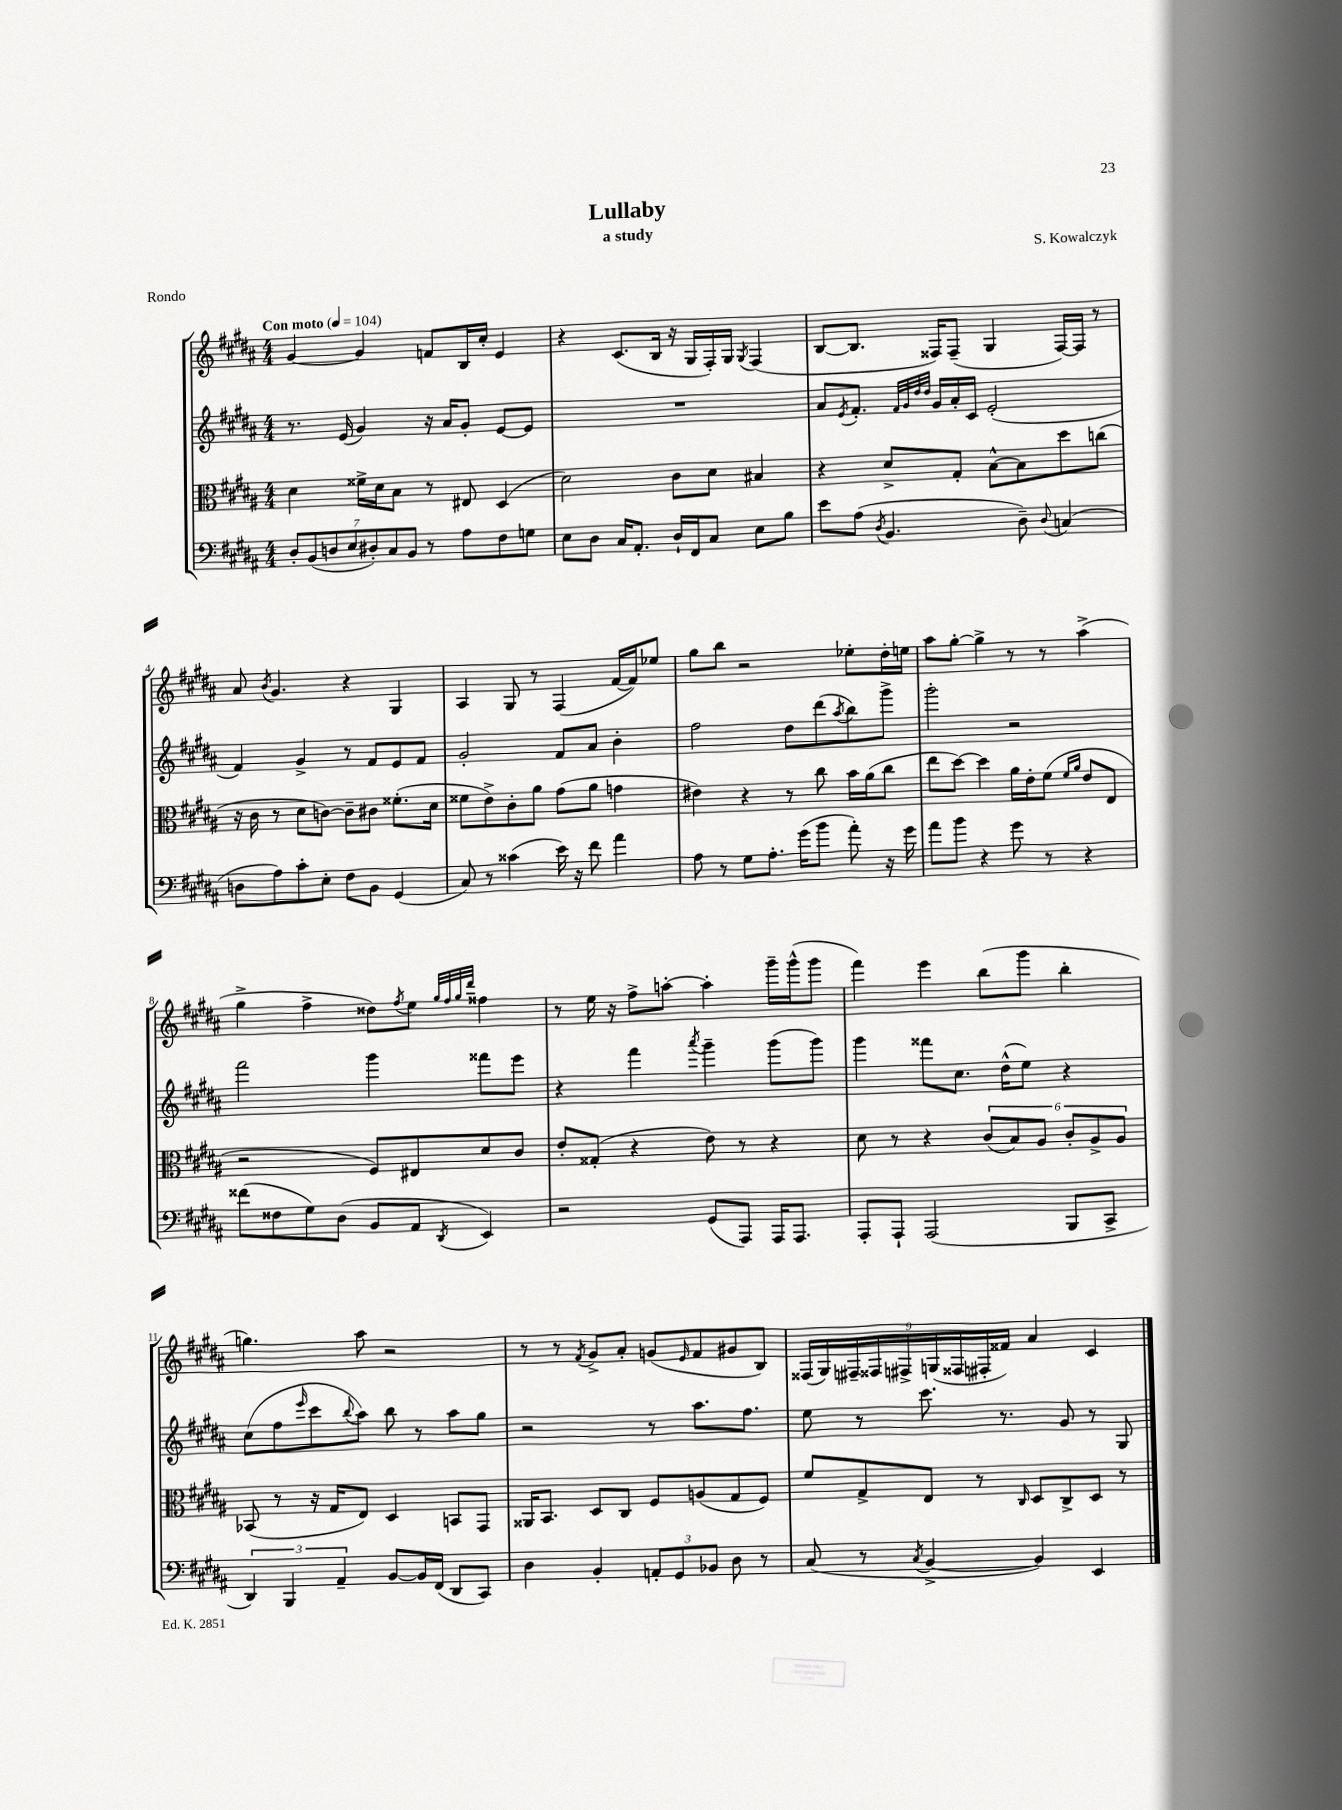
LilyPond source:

\header { title = "Lullaby" composer = "S. Kowalczyk" subtitle = "a study" piece = "Rondo" }
<<
\new StaffGroup <<
\new Staff = "s0" {
    \clef treble \key b \major \numericTimeSignature \time 4/4 \tempo "Con moto" 4 = 104
    gis'4~ gis'4 f'8 b16 cis''16-. e'4 |
    r4 cis'8.( b16 r16 gis16 fis16-.) gis16 \acciaccatura { gis8 } fis4( |
    b8~ b8. fisis16) fisis8--( gis4 fisis16~) fisis16 r8 |
    ais'8 \acciaccatura { b'8 } gis'4. r4 gis4 |
    ais4 gis8 r8 fis4( fis'16~ fis'16) ees''8 |
    gis''8 b''8 r2 ees''8-. dis''16-. e''16 |
    ais''8 gis''8~-. gis''4-> r8 r8 ais''4->( |
    gis''4-> fis''4-> disis''8) \acciaccatura { fis''8 } e''8 \grace { gis''32 fis''32 gis''32 dis'''32 } fisis''4 |
    r8 e''16 r16 fis''8-> a''8~-. a''4-. gis'''16-- gis'''16-^( gis'''8 |
    fis'''4) e'''4 b''8( gis'''8 b''4-. |
    g''4.) ais''8 r2 |
    r8 r8 \acciaccatura { fis'8 } gis'8-> ais'8-. g'8( \grace { e'16 } fis'8 gis'8 b8) |
    \tuplet 9/8 { fisis16( gis16) fis16-- fisis16 fis16-> g16( fisis16 fis16-. fisis'16) } ais'4 cis'4 \bar "|." |
}
\new Staff = "s1" {
    \clef treble \key b \major \numericTimeSignature \time 4/4
    r8. e'16( gis'4) r16 ais'16 gis'8-. e'8~ e'8 |
    R1 |
    ais'8 \acciaccatura { e'8 } fis'8.-. \grace { fis'32 gis'32 dis''32 dis''32 } gis'16 ais'16-. cis'16 e'2-.( |
    fis'4) gis'4-> r8 fis'8 e'8 fis'8 |
    gis'2-. fis'8 ais'8 b'4-. |
    fis''2 dis''8 dis'''8( \acciaccatura { ais''8 } b''8) gis'''8-> |
    gis'''2-. r2 |
    fis'''2 gis'''4 fisis'''8 e'''8 |
    r4 fis'''4 \acciaccatura { ais'''8 } gis'''4-- gis'''8( gis'''8) |
    gis'''4 fisis'''8 cis''8. dis''16-^( e''8) r4 |
    cis''8( fis''8 \grace { e'''16 } cis'''8 \appoggiatura { b''8 } ais''8) b''8 r8 ais''8 gis''8 |
    r2 r8 ais''8. fis''8. |
    e''8 r8 cis'''8. r8. gis'8 r8 gis8 \bar "|." |
}
\new Staff = "s2" {
    \clef alto \key b \major \numericTimeSignature \time 4/4
    dis'4 fisis'16-> dis'16 b8 r8 eis8 dis4( |
    dis'2) cis'8 dis'8 bis4 |
    r4 dis'8-> gis8-. b8~-^ b8 dis''8 c''8( |
    r16 cis'16 r8 dis'8 c'8~) c'8-- cis'8 fisis'8.-.( dis'16 |
    fisis'8 e'8->) cis'8-. ais'8 gis'8( ais'8 g'4 |
    eis'4) r4 r8 cis''8 b'16 ais'16( cis''8 |
    e''8 dis''8~) dis''4 ais'16 e'16-. fis'8( \grace { fis'16 ais'16 } e'8 e8 |
    r2 fis8) eis8 dis'8 cis'8 |
    e'8-. gisis8-.( r4 e'8) r8 r4 |
    dis'8 r8 r4 \tuplet 6/4 { cis'8( b8) ais8 cis'8-. ais8-> ais8 } |
    bes,8( r8 r16 gis16 e8) dis4 b,8 gis,8 |
    aisis,16 b,8. dis8 cis8 fis8 a8( gis8 fis8) |
    fis'8 gis8-> e8 r8 \grace { cis16 } dis8 cis8-> dis8 r8 \bar "|." |
}
\new Staff = "s3" {
    \clef bass \key b \major \numericTimeSignature \time 4/4
    \tuplet 7/4 { dis8-. b,8( d8 e8 dis8-.) cis8 b,8 } r8 ais8 fis8 g8 |
    e8 dis8 cis16 ais,8.-. dis16-! fis,16 cis8 e8 b8 |
    e'8 ais8( \acciaccatura { dis8 } b,4. dis8--) \appoggiatura { dis8 } c4( |
    d8 ais8) cis'8-. e8-. fis8 b,8 gis,4( |
    cis8) r8 cisis'4( e'16) r16 fis'8 ais'4 |
    ais8 r8 gis8 ais8.-. gis'16( b'8 ais'8-.) r16 gis'16 |
    ais'8 b'8 r4 gis'8 r8 r4 |
    fisis'8( fisis8 gis8) dis8( b,8 ais,8 \acciaccatura { dis,8 } e,4) |
    r2 gis,8( ais,,8) ais,,16 ais,,8. |
    ais,,8-. ais,,8-! ais,,2( b,,8 cis,8-> |
    \tuplet 3/2 { dis,4) b,,4 ais,4-- } b,8~ b,16 fis,16( dis,8 cis,8) |
    dis4 b,4-. \tuplet 3/2 { a,8-. gis,8 bes,8 } dis8 r8 |
    cis8( r8 \acciaccatura { cis8 } b,4~-> b,4) e,4 \bar "|." |
}
>>
>>
